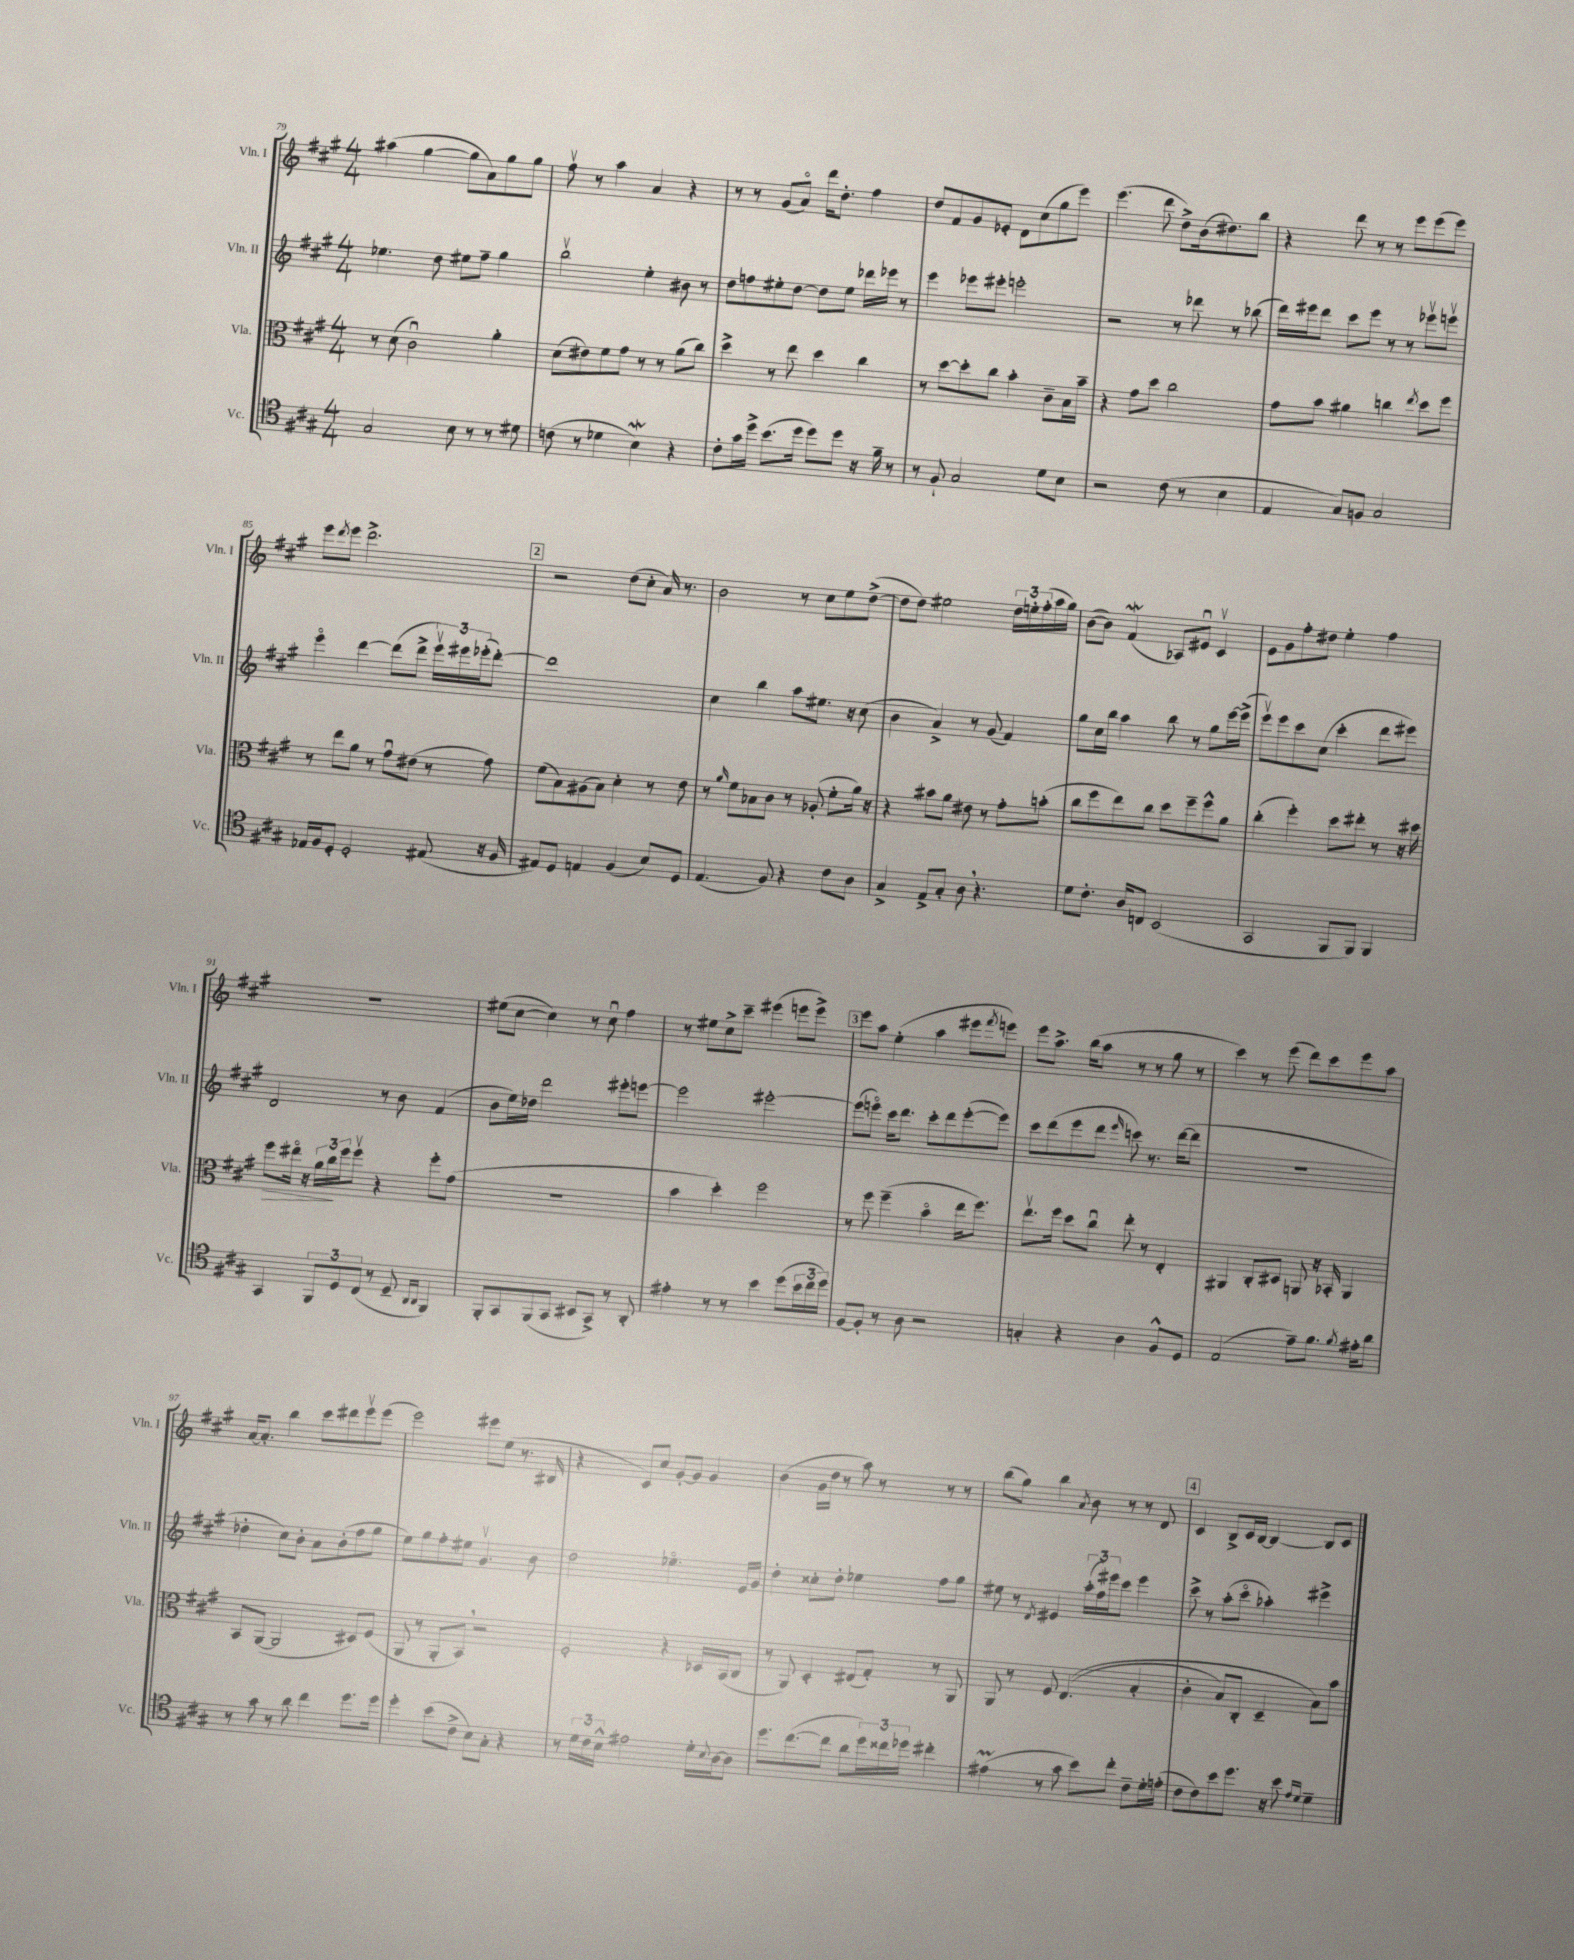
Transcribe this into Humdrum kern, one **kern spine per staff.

**kern	**kern	**kern	**kern
*staff4	*staff3	*staff2	*staff1
*clefC4	*clefC3	*clefG2	*clefG2
*k[f#c#g#]	*k[f#c#g#]	*k[f#c#g#]	*k[f#c#g#]
*M4/4	*M4/4	*M4/4	*M4/4
2G#	8r	4.ee-	(4aa#
.	(8d	.	.
.	2c#u)	.	[4gg#
.	.	8dd	.
8B	.	8ee#	8gg#]
8r	.	8ff#~	8a)
8r	4a'	4gg#	8gg#
8d#	.	.	8gg#
=	=	=	=
(8c	(8d	2bbv	8ff#v
8r	8e#)	.	8r
4d-	8f#	.	4aa
.	8g#	.	.
4B)	8r	4ee'	4a
.	8r	.	.
4r	(8a	8b#	4r
.	8cc#)	8r	.
=	=	=	=
8c#'	4dd^	8dd	8r
16g#	.	8ff	8r
16dd^	.	.	.
(8.b	8r	8ee#'	(8g#
.	8ee	[8dd	8ao)
16dd	.	.	.
8dd)	4dd	8dd]	16ddd
.	.	.	8.dd'
8dd	.	8ee#	.
16r	4cc#	16ddd-	4ff#
16f#~	.	16eee-	.
8r	.	8r	.
=	=	=	=
8r	8r	4eee	8dd
8F#`	[8dd	.	8f#
2G#	8dd']	8eee-	8g#
.	8cc#	8eee#'	8e-'
.	4b'	2eee'	8d
.	.	.	(8cc#
8d	8c#~	.	8gg#
8B	16B	.	8eee)
.	16b~	.	.
=	=	=	=
2r	4r	2r	(4.eee
.	8g#	.	.
.	8dd	.	8ddd
(8c#	2cc#	8r	8dd^)
8r	.	8ddd-	(16b
.	.	.	8.dd#)
4B	.	8r	.
.	.	(8bb-	8bb
=	=	=	=
4E	8g#	16ddd)	4r
.	.	16eee#	.
.	8b	8ddd	.
8G#)	4a#	8ccc#	8ddd
8F	.	8eee#	8r
2G#	4cc	8r	8r
.	.	8r	8eee
.	8qee	.	.
.	8dd	8eee-v	(8eee
.	8ff#	8eeev	8eee)
=	=	=	=
16E-	8r	4eeeo	8eee
16F#	.	.	.
.	.	.	8qddd
8D'	8ee	.	8eee
2D'	8a	[4ddd	2.ddd^
.	8r	.	.
.	8g#u	(8ddd]	.
.	(8e#	8ddd^	.
(8E#	8r	24eeev)	.
.	.	24eee#	.
.	.	(24eee-'	.
16r	8g#)	[8ddd')	.
16F#	.	.	.
=	=	=	=
8E#)	(8f#	1ddd]	2r
8D	8B)	.	.
4E	(8A#	.	.
.	8B)	.	.
(4F#	4d'	.	(8dd
.	.	.	8cc#'
8B)	8r	.	16a)
.	.	.	8.r
8D	8e	.	.
=	=	=	=
(4.E	8r	4cc#	2b
.	16qqa	.	.
.	8f#	.	.
.	8B-	4bb	.
8F#)	8c#	.	.
4r	8r	8aa	8r
.	(8A-'	8.ee#	8cc#
8c#	8f#'	.	8ee
.	.	16r	.
8A	16a)	(8cc#	([8dd^
.	16r	.	.
=	=	=	=
4G#^	4r	4b	8dd]
.	.	.	8dd)
8E^	8b#	4a^)	2ee#
8G#'	8a	.	.
8A	8e#	8r	.
4.r	8r	(8g#	.
.	8g#'	4f#)	24dd
.	.	.	24ee'
.	.	.	(24ff#'
.	(8b'	.	16aa
.	.	.	16gg#)
=	=	=	=
8d	8cc#	8gg#	([8b
8.c#'	8ff#	16cc#	8b])
.	.	16bb	.
.	8ee)	4aa	(4f#
16A	.	.	.
8C	8cc#	.	.
(2BB	8dd	8bb	8A-)
.	8ff#~	8r	8e#u
.	8ff#^^	8gg#	4c#v
.	8a	[16eee	.
.	.	(16eee^]	.
=	=	=	=
2GG#	(4cc#'	8eeev)	8e
.	.	8eee	8g#
.	4ff#')	8ccc#	8ff#'
.	.	(8cc#	8dd#
8FF#	8dd	4ccc#'	4ee'
8FF#)	8ee#'	.	.
4FF#	8r	8ddd	4ff#
.	16r	8eee#)	.
.	16dd#	.	.
=	=	=	=
4GG#	8ff#	2d	1r
.	16ee#o	.	.
.	16r	.	.
12FF#	24a	.	.
.	24cc#	.	.
12D	24ff#	.	.
.	8ff#v	.	.
(12C#	.	.	.
8r	4r	8r	.
8D~	.	8b	.
16qqAA	.	.	.
16qqAA	.	.	.
4FF#)	8ff#'	(4f#	.
.	(8g#	.	.
=	=	=	=
8FF#'	1r	8b	(8ee#
8GG#	.	16ee)	[8cc#
.	.	16dd-	.
(8FF#	.	2ddd	4cc#])
8GG#	.	.	.
8BB#	.	.	8r
8GG#^)	.	.	8cc#u
8r	.	8eee#'	4ff#
8AA'	.	[8eee	.
=	=	=	=
4e#'	4b	2eee]	8r
.	.	.	8ee#
8r	4dd')	.	8cc#^
8r	.	.	8ccc#~
4b	2ff#	[2eee#'	(4eee#
(8dd	.	.	8eee
24b	.	.	8eee^)
24cc#	.	.	.
24dd)	.	.	.
=	=	=	=
[8F#	8r	(8eee#]	8eee
8F#']	8ff#	8eeeo)	8aa
8r	(4ff#~	16ccc#	(4ee'
.	.	8.ddd	.
8A	.	.	.
2r	4bo	8ccc#'	4aa
.	.	8ddd	.
.	16ee	([8eee'	8eee#
.	8.ff#)	.	.
.	.	.	8qfff#
.	.	8eee])	8eee)
=	=	=	=
4G'	8.eev	8ccc#	8eee
.	.	(8ddd	8.aa^
.	16ff#	.	.
4r	8dd	8eee	.
.	.	.	(16bb
.	8cc#u	8ddd	8aa
.	.	16qqeee	.
4A	8ee'	8ccc)	8r
.	8r	8.r	8r
8F#^^	4E'	.	8gg#
.	.	([16ddd	.
8D	.	8ddd]	8r
=	=	=	=
(2E	4AA#	1r	4ccc#)
.	8C#'	.	8r
.	8D#	.	(8eee
8e~)	8AA	.	8ddd)
8.f#	16r	.	8ccc#
.	16BB-'	.	.
.	4AA	.	8eee
8qf#	.	.	.
16e#'	.	.	.
8a	.	.	8aa
=	=	=	=
8r	8BB	4dd-'	[16a
.	.	.	8.a']
8g#	([8AA	.	.
8r	2AA]	8cc#)	4bb
8a	.	8b'	.
4cc#	.	8a	8ccc#
.	.	(8b'	8ddd#
8.dd	8D#)	8ff#	8eeev
.	(8F#	8gg#	(8eee
16dd	.	.	.
=	=	=	=
4dd'	8AA	8ee)	2eee)
.	8r	8gg#	.
(8b	8AA'	8ff#'	.
8c#^	8BB)	8ee#	.
8B)	2r	4.g#v	8eee#
8G#'	.	.	(8ee
4r	.	.	8.r
.	.	8b	.
.	.	.	16B#
=	=	=	=
8r	2F#'	2dd	4r
24d	.	.	.
24c#	.	.	.
24B^^	.	.	.
2e#	.	.	8c#)
.	.	.	8cc#
.	4r	4.ee-o	[8g#'
.	.	.	8g#]
16d'	16D-	.	4g#
8qqB	.	.	.
[16A	(16BB	.	.
8A]	8C#	16e	.
.	.	16g#	.
=	=	=	=
8.dd	8r	4dd'	(4b
.	8AA)	.	.
([8.cc#	.	.	.
.	4D'	8cc##'	16g#
.	.	.	16dd
8cc#]	.	8dd'	8r
8a	(8E#	4ee-	8aa)
24dd)	8G#')	.	8r
24cc##	.	.	.
24dd-	.	.	.
4cc#'	8r	8ff#	8r
.	8AA	8gg#	8r
=	=	=	=
(4e#	8AA	8ee#	(8bb
.	8r	8r	8gg#)
.	.	8qd	.
8r	8F#	4e#	4bb
8g#	&((4.E	.	.
.	.	.	8qa
8b)	.	(24aa'	8b
.	.	24ff#)	.
.	.	24eee#	.
8cc#'	.	8ccc#	8r
8c#~	4B'	4eee#	8r
16d'	.	.	8d
(16e'	.	.	.
=	=	=	=
8c#	4c#'	8ccc#^	4c#
8c#)	.	8r	.
8b	8B)	(8aa'	8B^
8.dd	8C#'	8ccc#o	16c#
.	.	.	[16B
.	4D~	4aa-')	4B_
16r	.	.	.
8b	.	.	.
16qqe	.	.	.
16qqd	.	.	.
4d~	8B&)	4eee#^	8B]
.	8b	.	8c#
==	==	==	==
*-	*-	*-	*-
